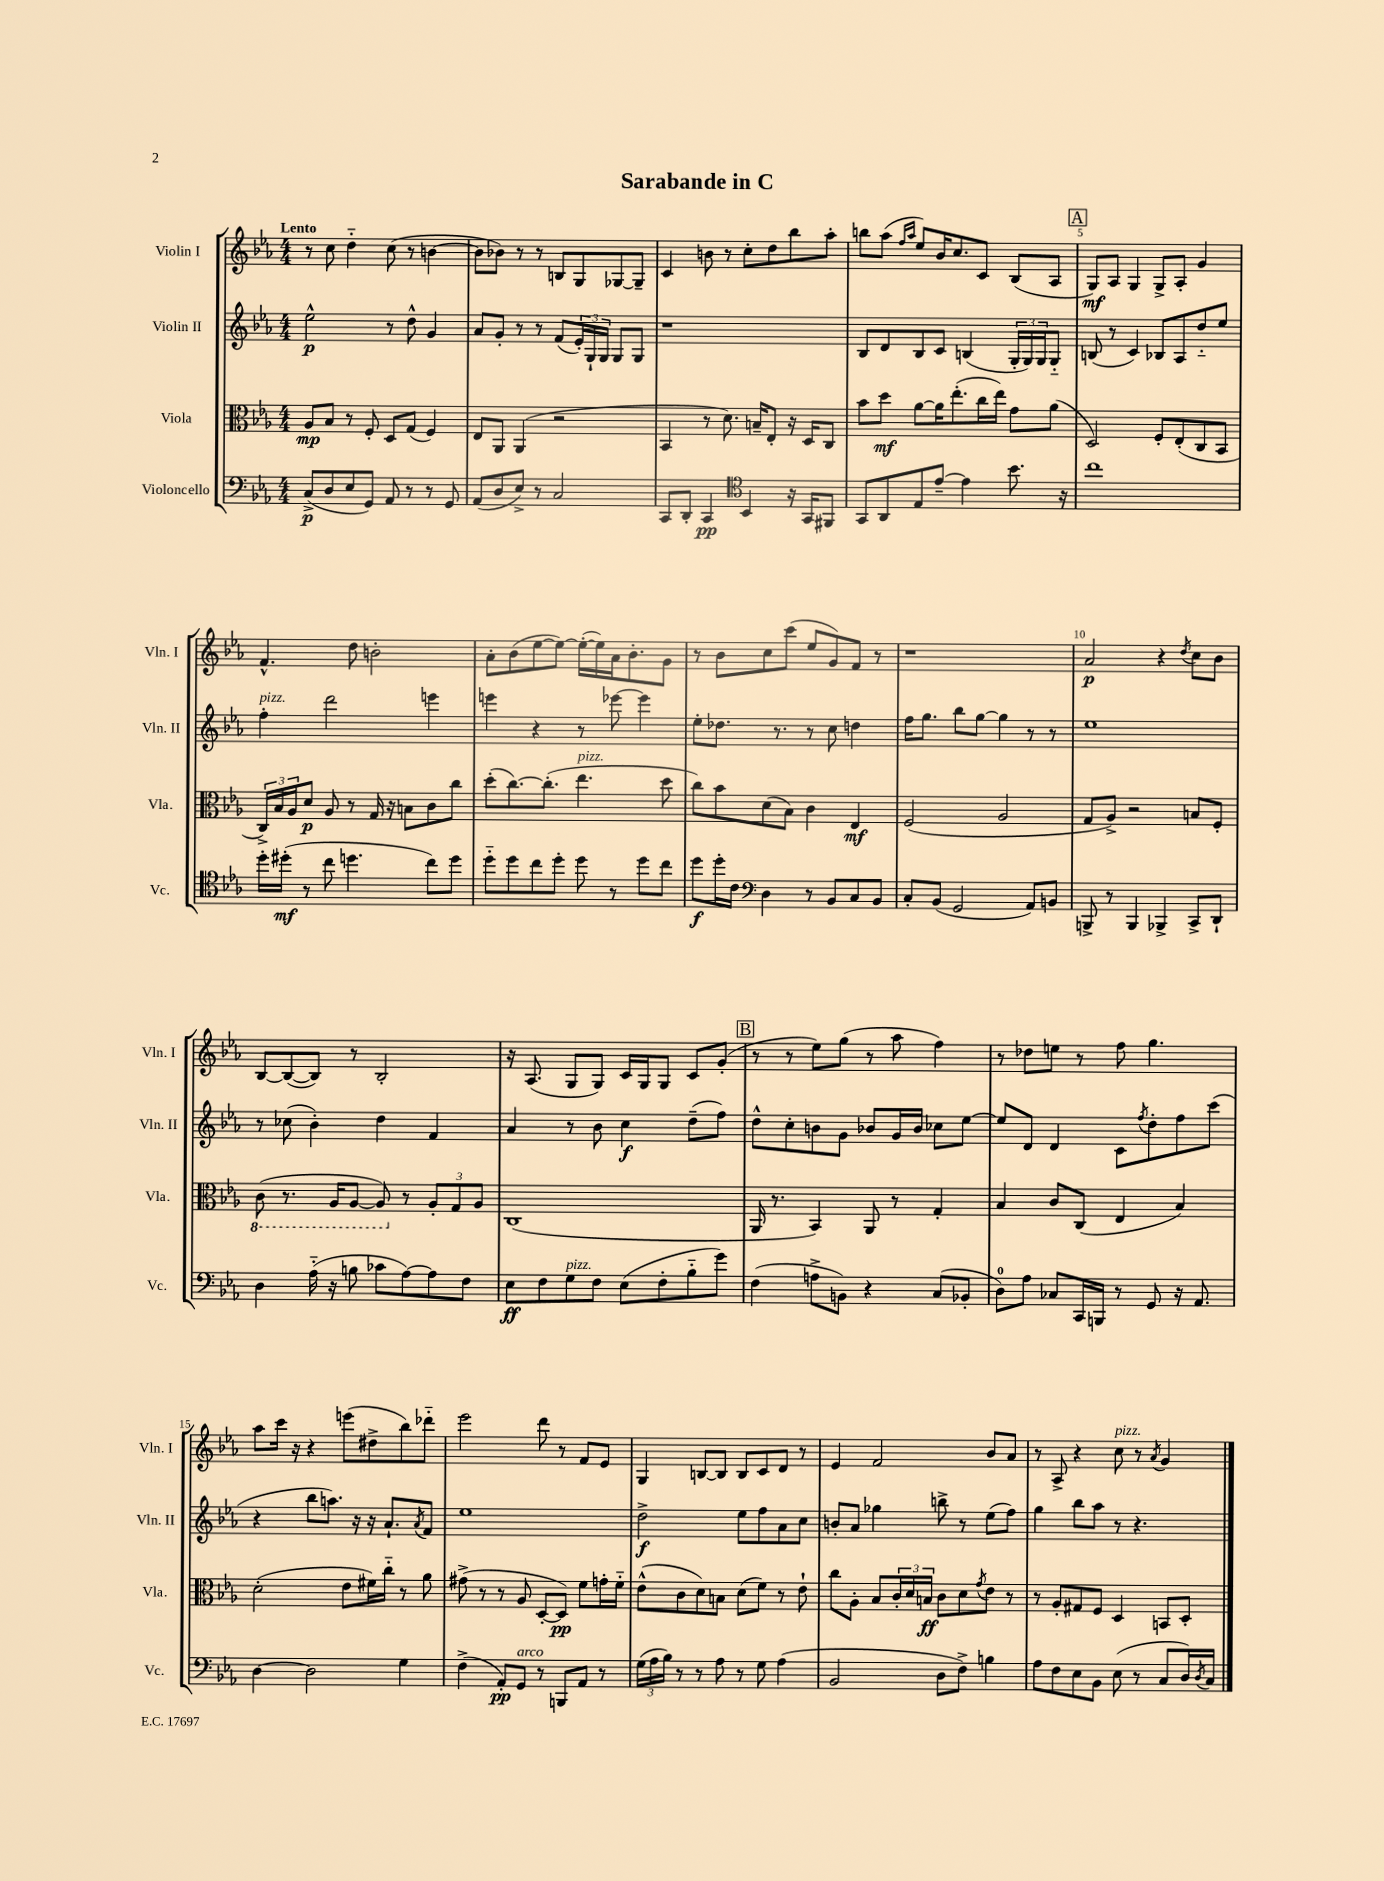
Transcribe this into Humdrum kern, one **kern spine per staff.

**kern	**kern	**kern	**kern
*staff4	*staff3	*staff2	*staff1
*clefF4	*clefC3	*clefG2	*clefG2
*k[b-e-a-]	*k[b-e-a-]	*k[b-e-a-]	*k[b-e-a-]
*M4/4	*M4/4	*M4/4	*M4/4
(8C^	8A-	2ee-^^	8r
8D	8B-	.	8cc
8E-	8r	.	4dd'~
8GG)	8F'	.	.
8AA-	8D	8r	(8cc
8r	(8G	8dd^^	8r
8r	4F)	4g	[4b
8GG	.	.	.
=	=	=	=
(8AA-	8E-	8a-	8b]
8D	8AA-	8g'	8b-)
8E-^)	(4AA-	8r	8r
8r	.	8r	8r
2C	2r	(8f	8B
.	.	24e-')	8G
.	.	24G`	.
.	.	24G	.
.	.	8G	[8G-
.	.	8G	8G-~]
=	=	=	=
8CC	4BB-	1r	4c
8DD'	.	.	.
4CC	8r	.	8b
.	8.d)	.	8r
*clefC4	*	*	*
4BB-	.	.	8cc'
.	16B~	.	.
.	8E-'	.	8dd
16r	16r	.	8bb-
16GG	16D	.	.
8FF#	8C	.	8aa-'
=	=	=	=
8GG	8b-	8B-	8bb
8AA-	8dd	8d	(8aa-
.	.	.	16qqff
.	.	.	16qqaa-
8E-	[8a-	8B-	8ee-)
[8e-~	16a-]	8c	16b-
.	(8.ee-'	.	8.cc
4e-]	.	(4B	.
.	16cc	.	8c
.	16ee-)	.	.
8.b-	8g	24G'	(8B-
.	.	24G)	.
.	.	24G	.
.	(8a-	8G'~	8A-
16r	.	.	.
=	=	=	=
1cc	2D)	(8B	8G)
.	.	8r	8A-
.	.	4c)	4G
.	8F'	8B-	8G^
.	(8E-'	8A-	8A-'
.	8C	8dd'~	4g
.	8BB-	8ee-	.
=	=	=	=
16dd'	24C^)	4ff'	4.f^^
.	24B-	.	.
(16dd#'	.	.	.
.	24A-	.	.
8r	8d	.	.
8cc	8A-	2ddd	.
4.dd	8r	.	8dd
.	16G	.	2b'
.	16r	.	.
.	8B	.	.
8cc)	8c	4eee	.
8dd	8cc	.	.
=	=	=	=
8dd'~	(8dd'	4eee	8a-'
8dd	[8.cc)	.	(8b-
8cc	.	4r	[8ee-
.	(8.cc']	.	.
8dd'	.	.	8ee-_)
8dd	4.ee-	8r	(16ee-'_
.	.	.	16ee-])
8r	.	[8eee-	16a-
.	.	.	8.b-'
8dd	.	4eee-]	.
8cc	8dd	.	8g
=	=	=	=
8dd	8cc)	8ee-'	8r
16dd'	8b-	8.dd-	8b-
16c	.	.	.
*clefF4	*	*	*
4D	(8d	.	8cc
.	.	8.r	.
.	8B-)	.	(8ccc
8r	4c	8r	8ee-
8BB-	.	8cc	8g)
8C	4E-	4dd	8f
8BB-	.	.	8r
=	=	=	=
8C'	(2F	16ff	1r
.	.	8.gg	.
(8BB-	.	.	.
2GG	.	8bb-	.
.	.	[8gg	.
.	2A-	4gg]	.
8AA-)	.	8r	.
8BB	.	8r	.
=	=	=	=
8BBB^	8G	1ee-	2a-
8r	8A-^)	.	.
4BBB	2r	.	.
4BBB-^	.	.	4r
.	.	.	8qdd
8CC^	8B	.	8cc
8DD`	8F'	.	8b-
=	=	=	=
4D	(8C	8r	[8B-
.	8.r	(8cc-	(8B-_
(16A-'~	.	4b-')	8B-])
16r	16AA-	.	.
8B	[8AA-	.	8r
8c-	8AA-])	4dd	2B-'
[8A-)	8r	.	.
8A-]	12A-'	4f	.
.	12G	.	.
8F	.	.	.
.	12A-	.	.
=	=	=	=
8E-	(1C	4a-	16r
.	.	.	(8.A-
8F	.	.	.
8G	.	8r	8G
8F	.	8b-	8G)
(8E-	.	4cc	16c
.	.	.	16G
8F'	.	.	8G
8B-'~	.	(8dd~	8c
8g)	.	8ff)	(8g'
=	=	=	=
(4F	16AA-	8dd^^	8r
.	8.r	.	.
.	.	8cc'	8r
8A^	4BB-)	8b	8ee-)
8BB)	.	8g	(8gg
4r	8AA-	8b-	8r
.	8r	16g	8aa-
.	.	16b-	.
(8C	4G'	8cc-	4ff)
8BB-'	.	[8ee-	.
=	=	=	=
8D)	4B-	8ee-]	8r
8A-	.	8d	8dd-
8C-	8c	4d	8ee
16CC	(8C	.	8r
16BBB	.	.	.
8r	4E-	8c	8ff
.	.	8qff	.
8GG	.	8dd'	4.gg
16r	4B-)	8ff	.
8.AA-	.	.	.
.	.	(8ccc	.
=	=	=	=
[4D	(2d'	4r	8aa-
.	.	.	16ccc
.	.	.	16r
2D]	.	8bb-	4r
.	.	8.aa)	.
.	8e-	.	(8eee
.	.	16r	.
.	16f#)	16r	8dd#^
.	16cc'~	8.a-`	.
4G	8r	.	8bb-)
.	.	8qa-	.
.	8a-	8f	8ddd-'~
=	=	=	=
(4F^	(8g#^	1ee-	2eee-
.	8r	.	.
8AA-')	8r	.	.
8GG	8A-	.	.
8r	[8D'	.	8ddd
8BBB	8D])	.	8r
8AA-	8f	.	8f
8r	16g'	.	8e-
.	16f'~	.	.
=	=	=	=
(24G	(8e-^^	2dd^	4G
24A-	.	.	.
24B-)	.	.	.
8r	8c	.	.
8r	8d)	.	[8B
8A-	8B	.	8B]
8r	(8d	8ee-	8B
8G	8f)	8ff	8c
(4A-	8r	8a-	8d
.	8e-`	8cc	8r
=	=	=	=
2BB-	8cc	8b'	4e-
.	8A-'	8a-	.
.	8B-	4gg-	2f
.	24c'	.	.
.	24d	.	.
.	24B	.	.
8D	8c	8bb^	.
8F^)	8d	8r	.
.	8qg	.	.
4B	8e-	(8ee-	8b-
.	8r	8ff)	8a-
=	=	=	=
8A-	8r	4gg	8r
8F	8A-'	.	8A-^
8E-	8G#	8bb-	4r
8BB-	8F	8aa-	.
(8E-	4D	8r	8cc
8r	.	4.r	8r
.	.	.	8qa-
8C	8BB	.	4g
16D)	8D'	.	.
8qD	.	.	.
16C	.	.	.
==	==	==	==
*-	*-	*-	*-
